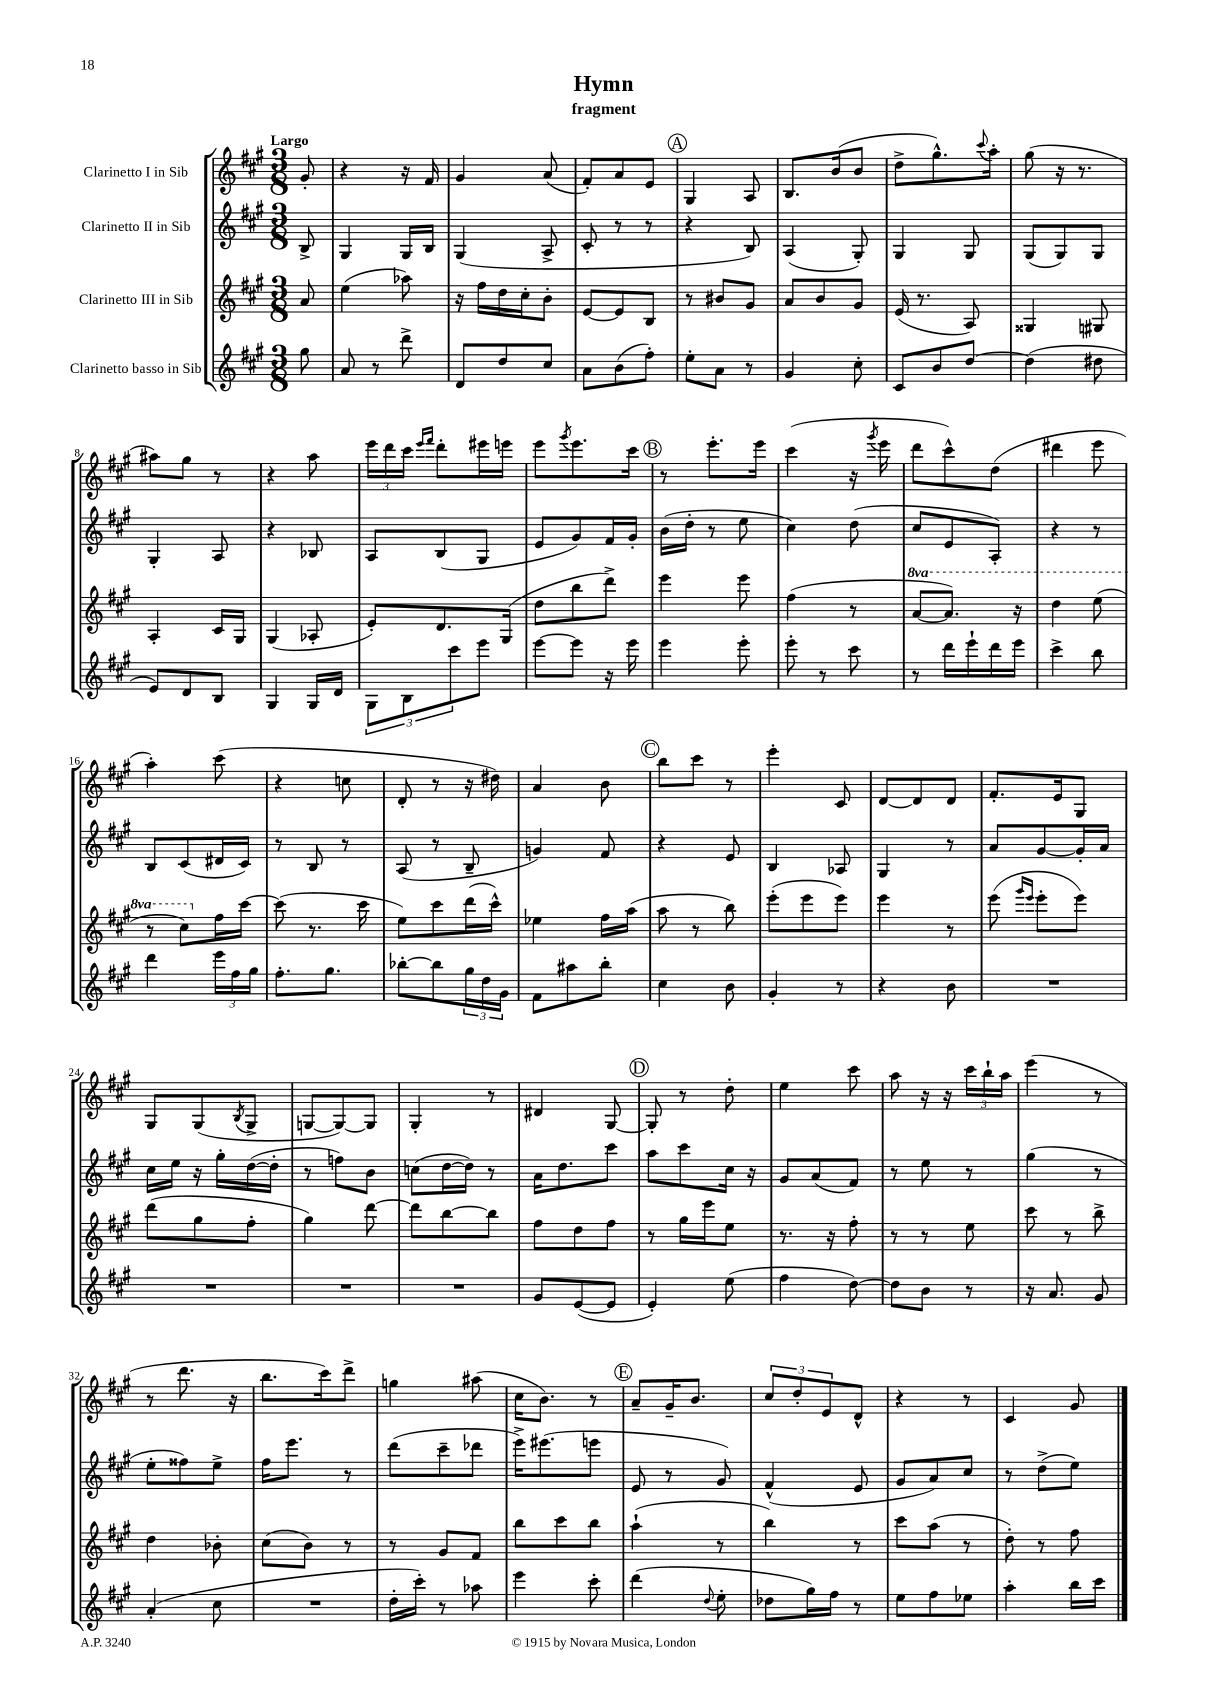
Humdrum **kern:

**kern	**kern	**kern	**kern
*staff4	*staff3	*staff2	*staff1
*clefG2	*clefG2	*clefG2	*clefG2
*k[f#c#g#]	*k[f#c#g#]	*k[f#c#g#]	*k[f#c#g#]
*M3/8	*M3/8	*M3/8	*M3/8
8gg#	8a	8B^	8g#'
=	=	=	=
8a	(4ee	4G#	4r
8r	.	.	.
8ddd^	8aa-)	16G#	16r
.	.	16B	16f#
=	=	=	=
8d	16r	(4G#	4g#
.	16ff#	.	.
8dd	16dd	.	.
.	16cc#'	.	.
8cc#	8b'	8A^	(8a
=	=	=	=
8a	[8e	8c#'	8f#')
(8b	8e]	8r	8a
8ff#')	8B	8r	8e
=	=	=	=
8ee'	8r	4r	4G#
8a	8b#	.	.
8r	8g#	8B)	8A
=	=	=	=
4g#	8a	(4A	8.B
.	8b	.	.
.	.	.	(16b
8cc#'	8g#	8G#')	8b
=	=	=	=
8c#	(16e	4G#	8dd^
.	8.r	.	.
8b	.	.	8.gg#^^)
[8dd	8A)	8G#	.
.	.	.	8qqccc#
.	.	.	16aa'
=	=	=	=
(4dd]	4G##	(8G#	(8gg#
.	.	8G#)	16r
.	.	.	8.r
8dd#	8G#	8G#	.
=	=	=	=
8e)	4A'	4G#'	8aa#)
8d	.	.	8gg#
8B	16c#	8A	8r
.	16G#	.	.
=	=	=	=
4G#	(4G#	4r	4r
16G#	8A-'	8B-	8aa
16d	.	.	.
=	=	=	=
12G#	8e')	8A	24eee
.	.	.	24ddd
12B	.	.	24ccc#
.	.	.	16qqeee
.	.	.	16qqfff#
.	8.d	(8B	8ddd'
12ccc#	.	.	.
8eee	.	8G#	16eee#
.	(16G#	.	16eee
=	=	=	=
[8eee	8dd	8e	8eee
.	.	.	8qggg#
8eee]	8bb	8g#)	8.eee
16r	8ddd^)	16f#	.
16eee	.	16g#'	16ccc#
=	=	=	=
4eee	4eee	(16b	8r
.	.	16dd'	.
.	.	8r	8.eee'
8eee'	8eee	8ee	.
.	.	.	16eee
=	=	=	=
8eee'	(4ff#	4cc#)	(4ccc#
8r	.	.	.
8ccc#	8r	(8dd	16r
.	.	.	8qggg#
.	.	.	16eee
=	=	=	=
8r	[8aa	8cc#	8ddd
16ddd	8.aa])	8e	8ccc#^^)
16eee`	.	.	.
16ddd	.	8A')	(8dd
16eee	16r	.	.
=	=	=	=
4ccc#^	4ddd	4r	4ddd#
8bb	(8eee	8r	8eee
=	=	=	=
4ddd	8r	8B	4aa')
.	8ccc#)	(8c#	.
24eee	16ff#	16d#	(8ccc#
24ff#	.	.	.
.	[16ccc#	16c#)	.
24gg#	.	.	.
=	=	=	=
8.ff#'	(8ccc#]	8r	4r
.	8.r	8B	.
8.gg#	.	.	.
.	.	8r	8cc
.	16ccc#	.	.
=	=	=	=
[8bb-'	8ee)	(8A	8d'
8bb-]	8ccc#	8r	8r
24gg#	(16ddd	8B~	16r
24dd	.	.	.
.	16ccc#^^)	.	16dd#)
24g#	.	.	.
=	=	=	=
8f#	4ee-	4g)	4a
8aa#	.	.	.
8bb'	16ff#	8f#	8b
.	(16aa	.	.
=	=	=	=
4cc#	8aa	4r	8bb
.	8r	.	8ccc#
8b	8bb)	8e	8r
=	=	=	=
4g#'	(8eee'	4B	4eee'
.	8eee	.	.
8r	8eee)	8A-	8c#
=	=	=	=
4r	4eee	4G#	[8d
.	.	.	8d]
8b	8r	8r	8d
=	=	=	=
4.r	(8eee	8a	8.f#'
.	16qqggg#	.	.
.	16qqeee	.	.
.	8eee'	[8g#	.
.	.	.	16e
.	8eee)	16g#']	8G#
.	.	16a	.
=	=	=	=
4.r	(8ddd	16cc#	8G#
.	.	16ee	.
.	8gg#	16r	(8G#
.	.	16gg#'	.
.	.	.	8qB
.	8ff#'	([16dd	8G#^
.	.	16dd']	.
=	=	=	=
4.r	4gg#)	8r	[8G
.	.	8ff)	8G_)
.	[8ddd	8b	8G]
=	=	=	=
4.r	8ddd]	(8cc	4G#'
.	[8bb	[16dd	.
.	.	16dd])	.
.	8bb]	8r	8r
=	=	=	=
8g#	8ff#	16a	4d#
.	.	8.dd	.
([8e	8dd	.	.
8e]	8ff#	8ccc#	[8G#
=	=	=	=
4e')	8r	8aa	8G#']
.	16gg#	8ccc#	8r
.	16eee	.	.
(8ee	8ee	16cc#	8dd'
.	.	16r	.
=	=	=	=
4ff#	8.r	8g#	4ee
.	.	(8a	.
.	16r	.	.
[8dd)	8ff#'	8f#)	8ccc#
=	=	=	=
8dd]	8r	8r	8aa
8b	8r	8ee	16r
.	.	.	16r
8r	8ee	8r	24ccc#
.	.	.	24bb`
.	.	.	24aa
=	=	=	=
16r	8ccc#	(4gg#	(4eee
8.a	.	.	.
.	8r	.	.
8g#	8bb^	8r	8r
=	=	=	=
(4a'	4dd	8ee'	8r
.	.	8ff##)	8.ddd
8cc#	8b-'	8ee^	.
.	.	.	16r
=	=	=	=
4.r	(8cc#	16ff#	8.bb
.	.	8.eee	.
.	8b)	.	.
.	.	.	16ccc#)
.	8r	8r	8ddd^
=	=	=	=
16dd'	8r	(8ddd	4gg
16ccc#')	.	.	.
8r	8g#	8ccc#~	.
8aa-	8f#	8ddd-	(8aa#
=	=	=	=
4eee	8bb	16eee^)	16cc#
.	.	(8.eee#	8.b)
.	8ccc#	.	.
8ccc#'	8bb	8eee	8r
=	=	=	=
(4ddd	(4aa`	8e	8a~
.	.	8r	16g#~
.	.	.	8.b
8qqdd	.	.	.
8ee'	8r	8g#)	.
=	=	=	=
8dd-	4bb)	(4f#^^	12cc#
.	.	.	12dd'
16gg#)	.	.	.
.	.	.	12e
16ff#	.	.	.
8r	8r	8e	8d^^
=	=	=	=
8ee	8ccc#	8g#	4r
8ff#	(8aa	8a)	.
8ee-	8r	8cc#	8r
=	=	=	=
4aa'	8dd')	8r	4c#
.	8r	(8dd^	.
16bb	8ff#	8ee)	8g#
16ccc#	.	.	.
==	==	==	==
*-	*-	*-	*-
